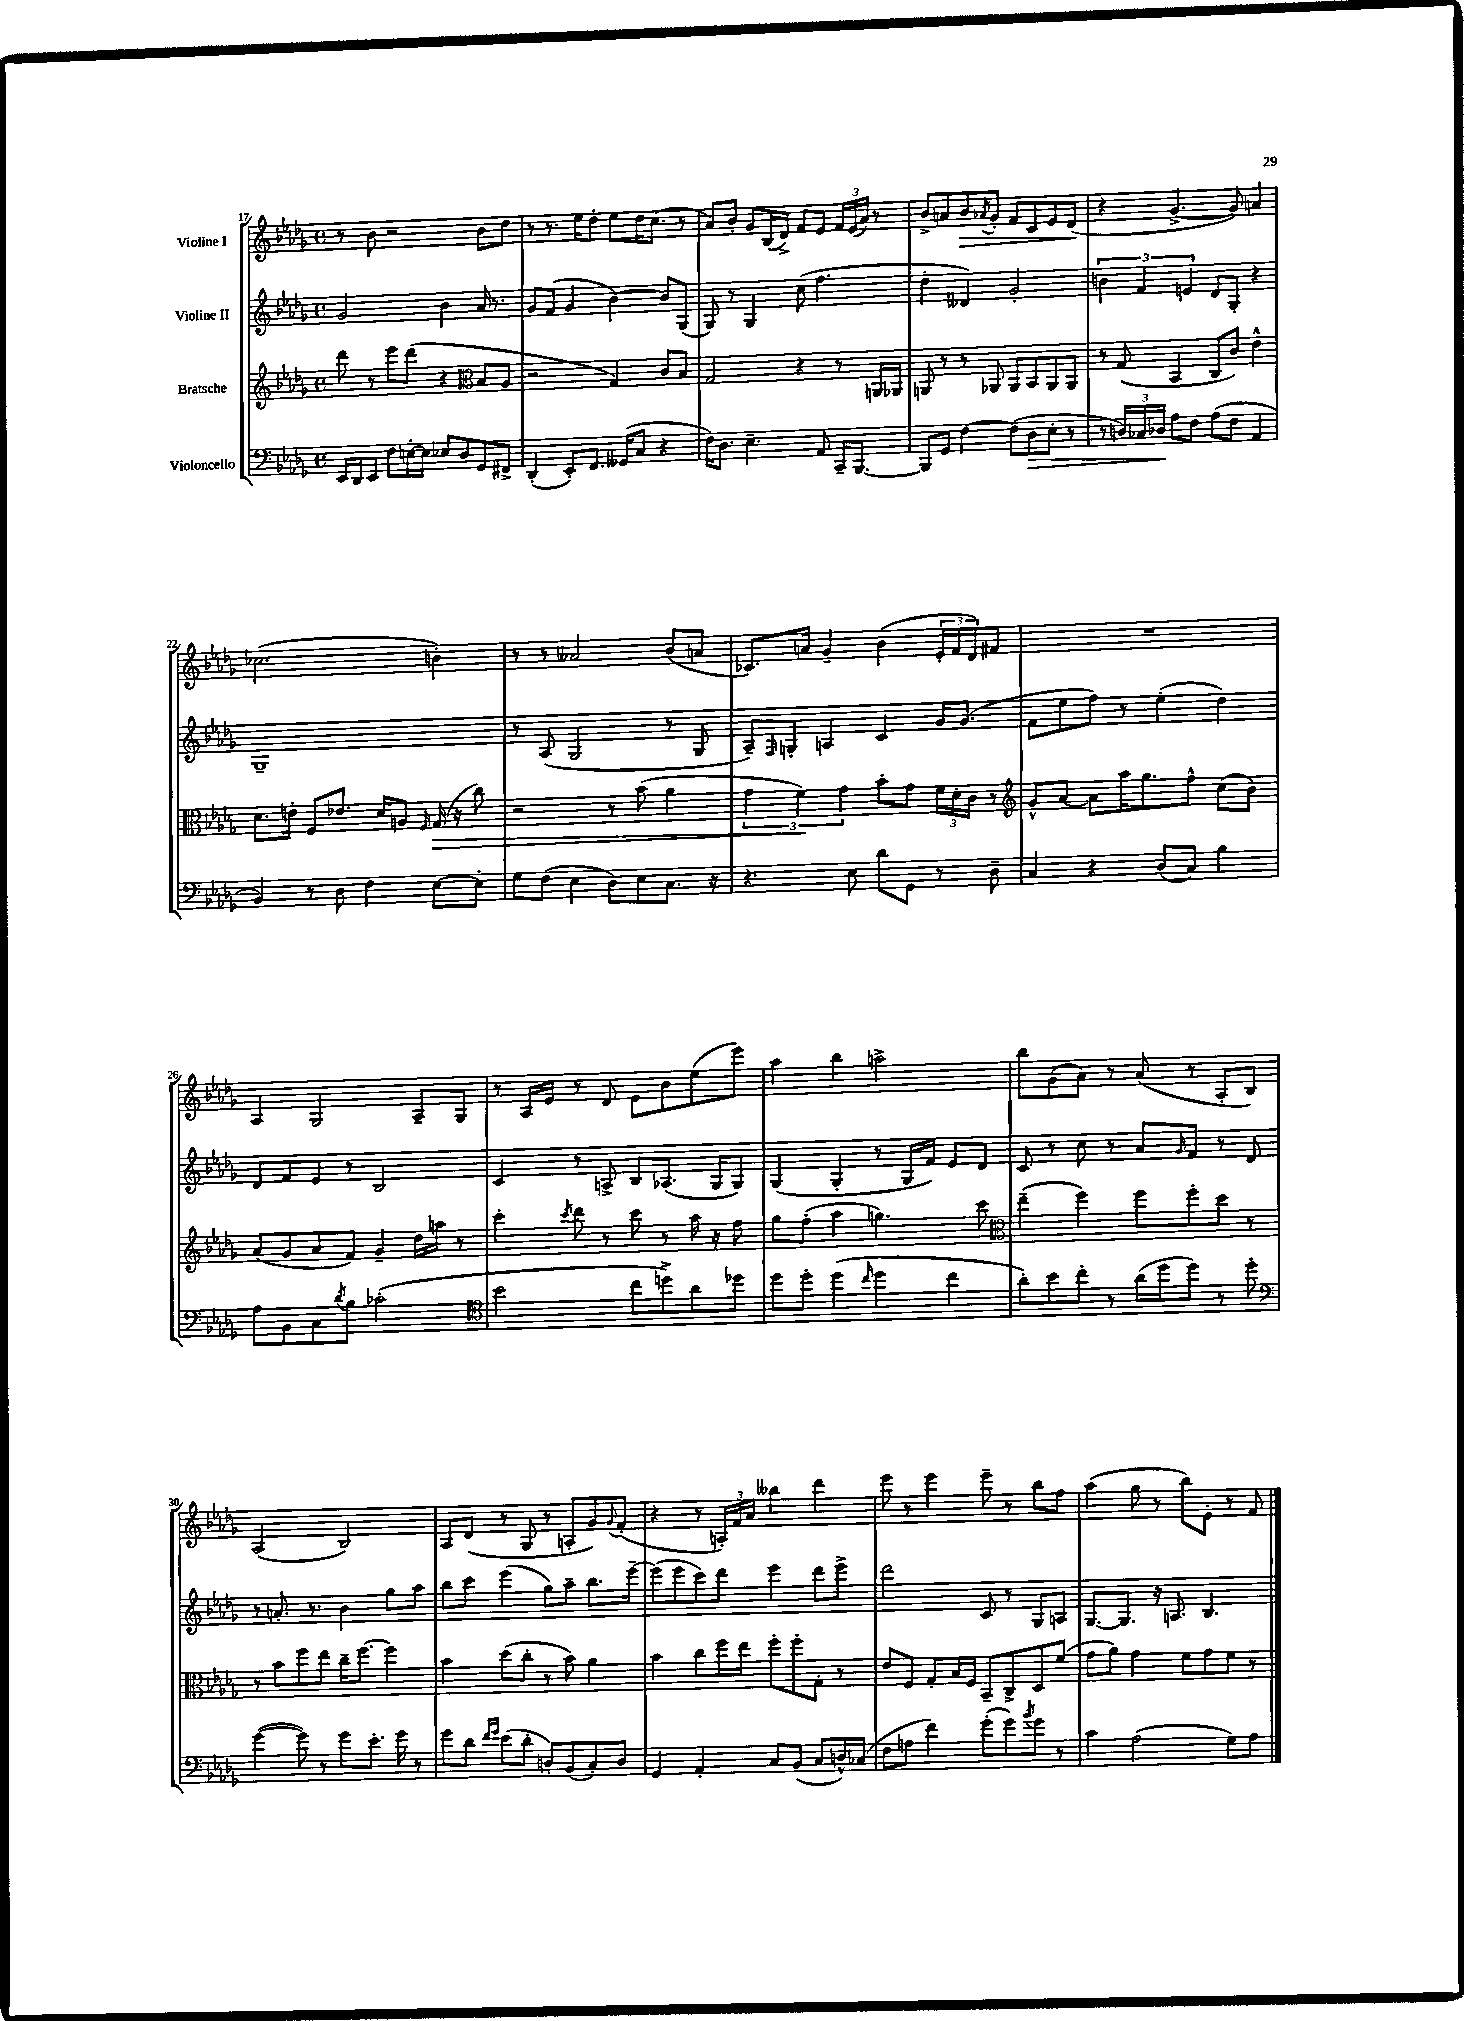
<<
\new StaffGroup <<
\new Staff = "s0" \with { instrumentName = "Violine I" } {
    \clef treble \key des \major \defaultTimeSignature \time 4/4
    r8 bes'8 r2 bes'8 des''8 |
    r8 r8. ees''16 des''8-. ees''8 des''16 c''8.( r8 |
    aes'8) bes'8-. ges'8 bes16( des'16->) f'8 ees'8 \tuplet 3/2 { f'16 ees'16( aes'16) } r8 |
    bes'8-> a'8 bes'8\> \acciaccatura { aes'8 } ges'8-. f'8 c'8 ees'8 des'8\!( |
    r4 ges'4.~-> ges'8) a'4 |
    ces''2.( b'4-.) |
    r8 r8 aeses'2 bes'8( a'8 |
    ces'8.) a'16 ges'4-- bes'4( \tuplet 3/2 { ees'16-. f'16 des'16) } fis'8 |
    R1 |
    aes4 ges2 aes8-- ges8 |
    r8 aes16 ees'16 r8 des'8 ees'8 bes'8 ees''8( ees'''8) |
    aes''4 bes''4 a''2-> |
    bes''8 ges'8( aes'8) r8 aes'8( r8 aes8-. bes8) |
    aes2( bes2) |
    aes8 des'8( r8 ges8 r8 a8-. ges'8) \appoggiatura { ges'8 } f'8-.( |
    r4 r8 \tuplet 3/2 { a16-.) f'16 aes'16 } beses''4 des'''4 |
    ees'''8 r8 ees'''4 ees'''8-- r8 bes''8 f''8 |
    aes''4( ges''8 r8 bes''8) ees'8-. r8 f'8 \bar "|." |
}
\new Staff = "s1" \with { instrumentName = "Violine II" } {
    \clef treble \key des \major \defaultTimeSignature \time 4/4
    ges'2 bes'4 aes'16 r8. |
    ges'8 f'8( ges'4 bes'4~) bes'8 ges8( |
    ges8) r8 ges4 c''8( f''4. |
    des''4-. deses'4) ges'2-. |
    \tuplet 3/2 { b'4 f'4 e'4 } des'8 ges8-. r4 |
    ges1-- |
    r8 aes8( ges2 r8 ges8 |
    aes8--) \grace { f16 } g8-. a4 c'4 ges'16 ges'8.( |
    f'8 ees''8 f''8) r8 ees''4-.( des''4) |
    des'8 f'8 ees'8 r8 bes2 |
    c'4 r8 a8-> bes8 aes8.( ges16 ges8) |
    ges4( ges4-. r8 ges16 f'16) ees'8 des'8 |
    c'8 r8 c''8 r8 aes'8 \grace { ges'16 } f'8 r8 des'8 |
    r8 a'8.-. r8. bes'4 ges''8 aes''8 |
    bes''8 c'''8 ees'''4( ges''8) aes''8-- bes''8. ees'''16~-- |
    ees'''8( ees'''8 c'''8) des'''8 ees'''4 des'''8 ees'''8-> |
    des'''2 c'8 r8 ges8 a8 |
    ges8.~ ges8. r16 a8. bes4. \bar "|." |
}
\new Staff = "s2" \with { instrumentName = "Bratsche" } {
    \clef treble \key des \major \defaultTimeSignature \time 4/4
    des'''8 r8 ees'''8 des'''8( r4 \clef alto bes8 aes8 |
    r2 ges4) c'8 bes8 |
    ges2 r4 r8 a,16 aes,16 |
    a,8 r8 r8 aes,8 aes,8 bes,8 aes,8 aes,8 |
    r8 ges8( bes,4 c8 c'8) ees'4-^ |
    des'8. e'16-. f8 ees'8. des'16 a8 \grace { f16 } ges16\>( r16 c''8) |
    r2 r8 bes'8( aes'4 |
    \tuplet 3/2 { ges'4 f'4\!) ges'4 } bes'8-. ges'8 \tuplet 3/2 { f'16 des'16-. c'16 } r8 |
    \clef treble ges'8-^ aes'8~ aes'8 aes''16 ges''8. f''8-^ c''8( bes'8) |
    aes'8( ges'8 aes'8 f'8) ges'4-- des''16 a''16 r8 |
    c'''4-. \acciaccatura { c'''8 } des'''8 r8 c'''8 r8 aes''16 r16 f''8 |
    ges''8 f''8-.( aes''4 g''4.) c'''8 |
    \clef alto ees''4--( f''4) f''8 f''8-. des''8 r8 |
    r8 bes'8 f''8 ees''8 c''16-- f''8.~ f''4 |
    bes'4 des''8( c''8-. r8 bes'8) aes'4 |
    bes'4 c''8 f''16 ees''16 f''8-. f''8-. ges8-. r8 |
    ees'8 f8 ges8-. bes16 f16 bes,8-- c8-> des8 f'8( |
    ges'8 aes'8) ges'4 f'8 ges'8 f'8 r8 \bar "|." |
}
\new Staff = "s3" \with { instrumentName = "Violoncello" } {
    \clef bass \key des \major \defaultTimeSignature \time 4/4
    ees,16 des,16 ees,8 f8 e16~-. e16 ees8 des8 ges,8 fis,8-> |
    des,4-.( ees,8-.) f,8. geses,16( c8 r4 |
    f16) des8. ees4.-- aes,8 c,16-- bes,,8.~ |
    bes,,8 ges,8 f4~ f8( des8\> ees8-. r8 |
    r8 \tuplet 3/2 { d16) ces16 des16\! } aes8 f8 aes8( f8 aes,4 |
    bes,4) r8 des8 f4 ees8~ ees8-. |
    ges8 f8( ees4 des8) ees8 c8. r16 |
    r4. ees8 des'8 ges,8 r8 des8-- |
    c4 r4 des8( c8) bes4 |
    aes8 bes,8 c8 \acciaccatura { des'8 } bes8 ces'2-.( |
    \clef tenor bes'2 c''8 d''8->) aes'8 des''8 |
    des''8 des''8-. des''4( \grace { c''16 } des''4 c''4 |
    aes'8-.) bes'8 c''8-. r8 aes'16( des''16 des''8) r8 des''8-. |
    \clef bass ges'4~( ges'8) r8 ges'8 ees'8.-. ges'16 r8 |
    ges'8 des'8 \grace { f'16 ges'16 } ees'8( des'8-. d8-.) bes,8( c8-.) d8 |
    ges,4 aes,4-. c8 bes,8( c8 d16-^) ces16( |
    f8 a8 f'4) ges'8-.( ges'8) \acciaccatura { bes'8 } ges'8 r8 |
    c'4 aes2( ges8) aes8 \bar "|." |
}
>>
>>
\layout { \context { \Score currentBarNumber = #17 } }
